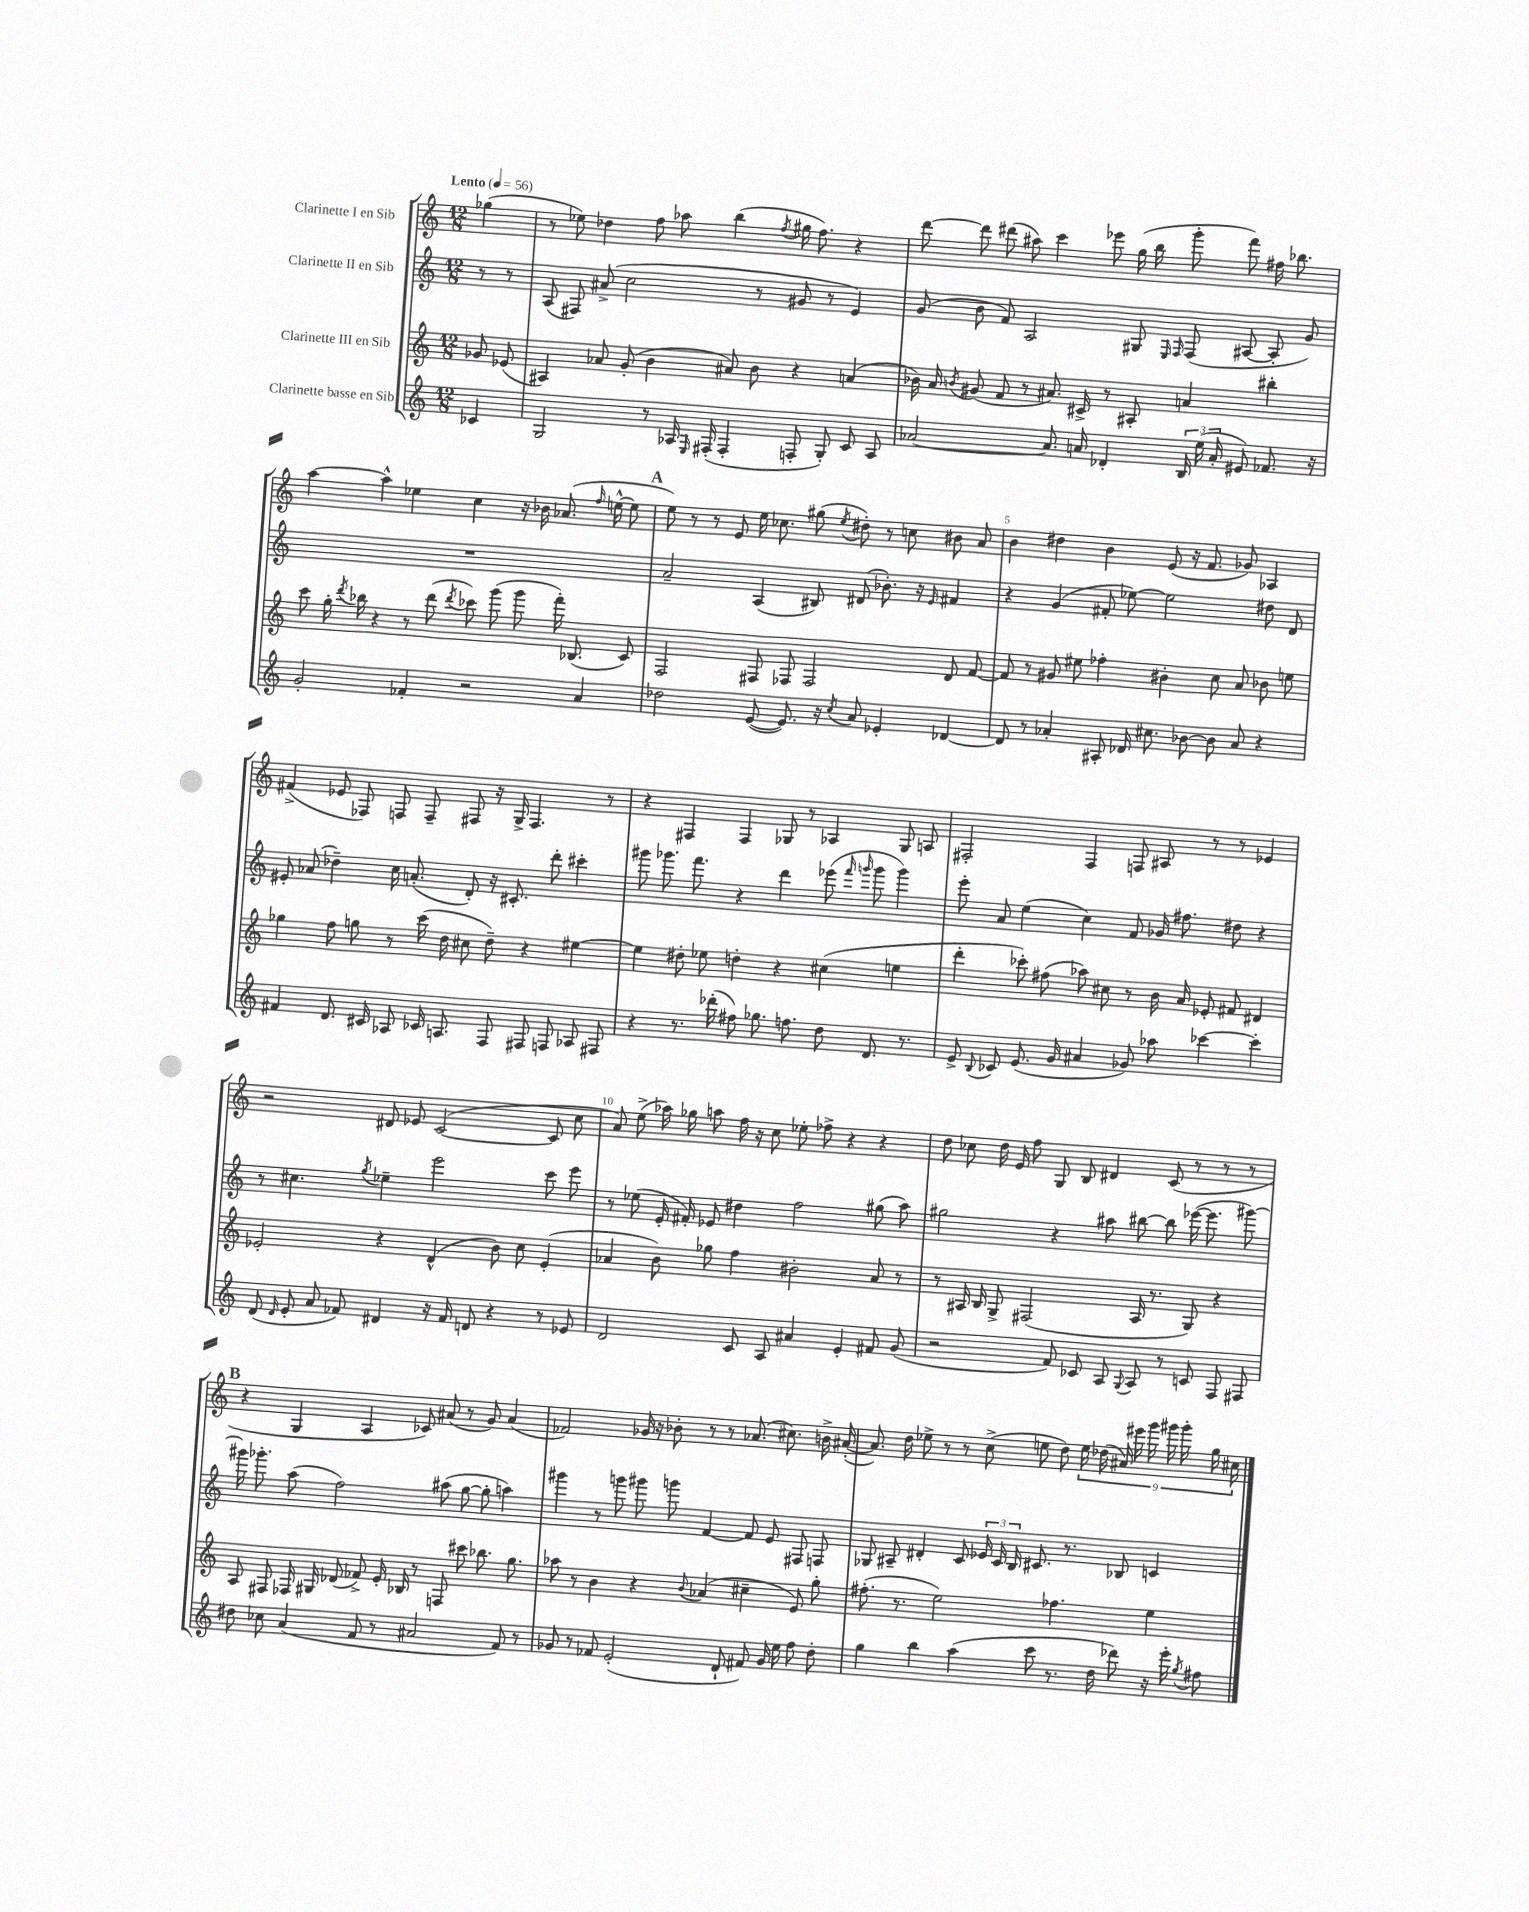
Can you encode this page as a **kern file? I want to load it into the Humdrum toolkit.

**kern	**kern	**kern	**kern
*staff4	*staff3	*staff2	*staff1
*clefG2	*clefG2	*clefG2	*clefG2
*k[]	*k[]	*k[]	*k[]
*M12/8	*M12/8	*M12/8	*M12/8
*MM56	*MM56	*MM56	*MM56
4c-	8g-	8r	(4gg-
.	(8e-	8r	.
=	=	=	=
2G	4A#)	(8A	8r
.	.	8F#)	8ee-)
.	8a-	(8a#^	4dd-
.	(8g'	2cc	.
8r	4b	.	8ff
16A-	.	.	8aa-
16qqE	.	.	.
(16F#'	.	.	.
4F#'	8a#)	.	(4bb
.	8b	8r	.
.	.	.	8qff
8F'	4r	8g#	16gg#
.	.	.	8.ff)
8G')	.	8r	.
8c	(4a	4e)	4r
8A-	.	.	.
=	=	=	=
[2a-	16b-)	(8g	[8ddd
.	16a	.	.
.	8qb	.	.
.	(8g#	8b	8ddd]
.	8f	8f)	(8ddd#
.	8r	2A	8aa#)
8.a-]	8.a#)	.	4ccc
16a	16c#^	.	.
4d-'	8r	.	8eee-
.	8A#'	8G#	(16gg
.	.	.	16bb
.	.	16qqE	.
.	.	16qqF	.
24B	4a	(8F	8ggg'
(24ee	.	.	.
24a'	.	.	.
8e#)	.	[8A#	8fff)
8.f-	4bb#'	8A#']	16ff#
.	.	.	8.bb-
.	.	8g)	.
16r	.	.	.
=	=	=	=
2g'	8ccc	1.r	[4aa
.	16gg'	.	.
.	8qddd	.	.
.	16bb-	.	.
.	4r	.	4aa^^]
4f-'	8r	.	4ee-
.	(8ddd	.	.
.	8qddd	.	.
2r	8ccc-)	.	4cc
.	(8ggg	.	.
.	8ggg	.	16r
.	.	.	16b-
.	16fff')	.	(8.a-
.	(8.B-	.	.
4a	.	.	.
.	.	.	16qqff
.	.	.	[16ee^^
.	8c)	.	8ee]
=	=	=	=
2dd-	2F	2a~	8ee)
.	.	.	8r
.	.	.	8r
.	.	.	8e
([8e	8F#	(4A	16ee
.	.	.	8.cc-
8.e])	8F-	.	.
.	2F-	8B#)	(8gg#
16r	.	.	.
8qcc	.	.	8qee
8a	.	(8d#	8dd#')
4e-'	.	8.b-')	8r
.	.	.	8cc
.	.	16r	.
.	.	16qqe	.
[4d-	8d	4f#	8b#
.	[8f	.	8a
=	=	=	=
8d-]	8f]	4r	4b
8r	8r	.	.
4a-'	8g#	(4g	4dd#
.	8ee#	.	.
8A#'	4ff-'	8f#'	4b
16d-	.	[8ee-)	.
8.cc#	.	.	.
.	4b#'	2ee-]	(8e
[8b-	.	.	16r
.	.	.	8.f
8b-]	8cc	.	.
8a-	8a	.	8g-)
4r	8b-	8dd#	4A-
.	8ee	8d	.
=	=	=	=
4f#	4gg-	8e#'	(4f#^
.	.	(8a-	.
8.d	8ff	4dd-~)	8e-
.	8gg	.	8F-)
16c#	.	.	.
8A-	8r	16cc	8F
.	.	(8.a'	.
16c-	(16ccc	.	8F~
8.A	16dd	.	.
.	8cc#	8d')	8F#
8F	8dd~)	16r	16r
.	.	8.c#'	16G^
8F#	4r	.	4.F#
8F	.	8ddd'	.
8A-	[4ee#	4ccc#'	.
8F#	.	.	8r
=	=	=	=
4r	4ee#]	8ggg#	4r
.	.	8.ggg-	.
8.r	8dd#'	.	4F#
.	.	8.fff	.
.	8ee-	.	.
(16ddd-'	.	.	.
8ff#)	4dd'	4r	4F#
8.gg-	.	.	.
.	4r	4ddd	8G-
8.ff	.	.	.
.	.	.	8r
8dd	(4cc#	(8eee-	4A-
.	.	16qqfff	.
.	.	16qqggg	.
8.d	.	8ggg	.
.	4ee	4ggg)	8G-
8.r	.	.	.
.	.	.	8A
=	=	=	=
8e^	4ddd'	8eee'	2F#'
8qqB	.	.	.
8c-	.	8a	.
(8.e	8ccc-')	(4ee	.
.	(8ff#	.	.
16g	.	.	.
4a#	8aa-)	4cc)	4F#
.	8cc#	.	.
8g-)	8r	8f	8F
8aa-	16b	16g-	8A#
.	16a	8.ff#	.
[4ccc-	8e-'	.	8r
.	8f#	8dd#	8r
4ccc-']	4d#	4r	4e-
=	=	=	=
(8d	2e-'	8r	2r
16qqd	.	.	.
8e'	.	4.cc#	.
8a	.	.	.
8f-)	.	.	.
.	.	8qgg	.
4d#	4r	4ee-~	8d#
.	.	.	8e-
16r	(4d^^	2eee	([2c
16f-	.	.	.
8d	.	.	.
4r	8b)	.	.
.	8cc	.	.
8r	(4e-'	8ccc	8c]
8e-	.	8eee	8cc
=	=	=	=
2d	4a-	8r	8a)
.	.	(8ee-	(8ee^
.	8b)	16e'	16aa-)
.	.	16f#')	16gg-
.	8gg-	8e-	8aa
8c	4ff	4dd#	16ff
.	.	.	16r
8A	.	.	8cc
4a#	2b#'	2ff	8ee-'
.	.	.	8ff-^
4e'	.	.	4r
8f#	8a-	(8gg#	4r
(8g	8r	8aa)	.
=	=	=	=
2r	8r	2gg#	8dd
.	16A#	.	8cc-
.	16B	.	.
.	8G^	.	16dd
.	.	.	16e
.	(2F#	.	8ff
8f)	.	4r	8G
8c-	.	.	8B
8A	.	8aa#	4d#
8qqG	.	.	.
8A	16A#	[8bb#	.
.	8.r	.	.
8r	.	8bb#]	(8c
8c	8G)	([16eee-	8r
.	.	8.eee-]	.
8F	4r	.	8r
8F#	.	[8ggg#)	8r
=	=	=	=
8dd#	8A	16ggg#]	4r
.	.	8.ggg-'	.
8cc-	8F#	.	.
(4a	16F-	(8aa	4G
.	16G#	.	.
.	(8d-	2ff)	.
8f	8f-^)	.	4A
8r	16e'	.	.
.	16B-	.	.
2a#	8r	.	8c-)
.	8F	(8aa#	(8a#
.	8ccc#	[8gg	8r
.	8.bb-	8gg']	8g)
8f)	.	4aa)	(4a#
.	8.gg	.	.
8r	.	.	.
=	=	=	=
8g-	8aa-	4ggg#	2f-)
8r	8r	.	.
8f-	4b	8r	.
(2e'	.	8ggg	.
.	4r	8ggg#	16g-
.	.	.	16r
.	.	8ggg	8b-'
.	8qqb	.	.
.	(4a-	[4f	8r
8d`	.	.	8r
8f#)	4cc#~	8f]	(8.a-
16g-	.	8e	.
16ee	.	.	8.cc#)
8ff	8e)	8F#	.
8dd'	8gg'	8F	16b^
.	.	.	([16a#'
=	=	=	=
4gg	(8.ff#'	8G-	8.a#])
.	.	8A#~	.
.	8.r	.	16dd
4bb	.	4d#'	8ee-^
.	2ee)	.	8r
(4aa	.	8c	8r
.	.	24e-	(8cc^
.	.	24c	.
.	.	24B	.
8ccc	.	8.c#	8ee
8.r	4.ff-	.	8dd)
.	.	8.r	.
.	.	.	18ee
.	.	.	(18dd-
16dd	.	.	.
.	.	.	18a#)
8ddd-)	.	8B-	.
.	.	.	18eee#
.	.	.	18ggg
16r	4ee	4c	.
.	.	.	18ggg#
16eee'	.	.	.
.	.	.	18ggg#'
8qgg	.	.	.
8ff#	.	.	.
.	.	.	18gg
.	.	.	18cc#
==	==	==	==
*-	*-	*-	*-
